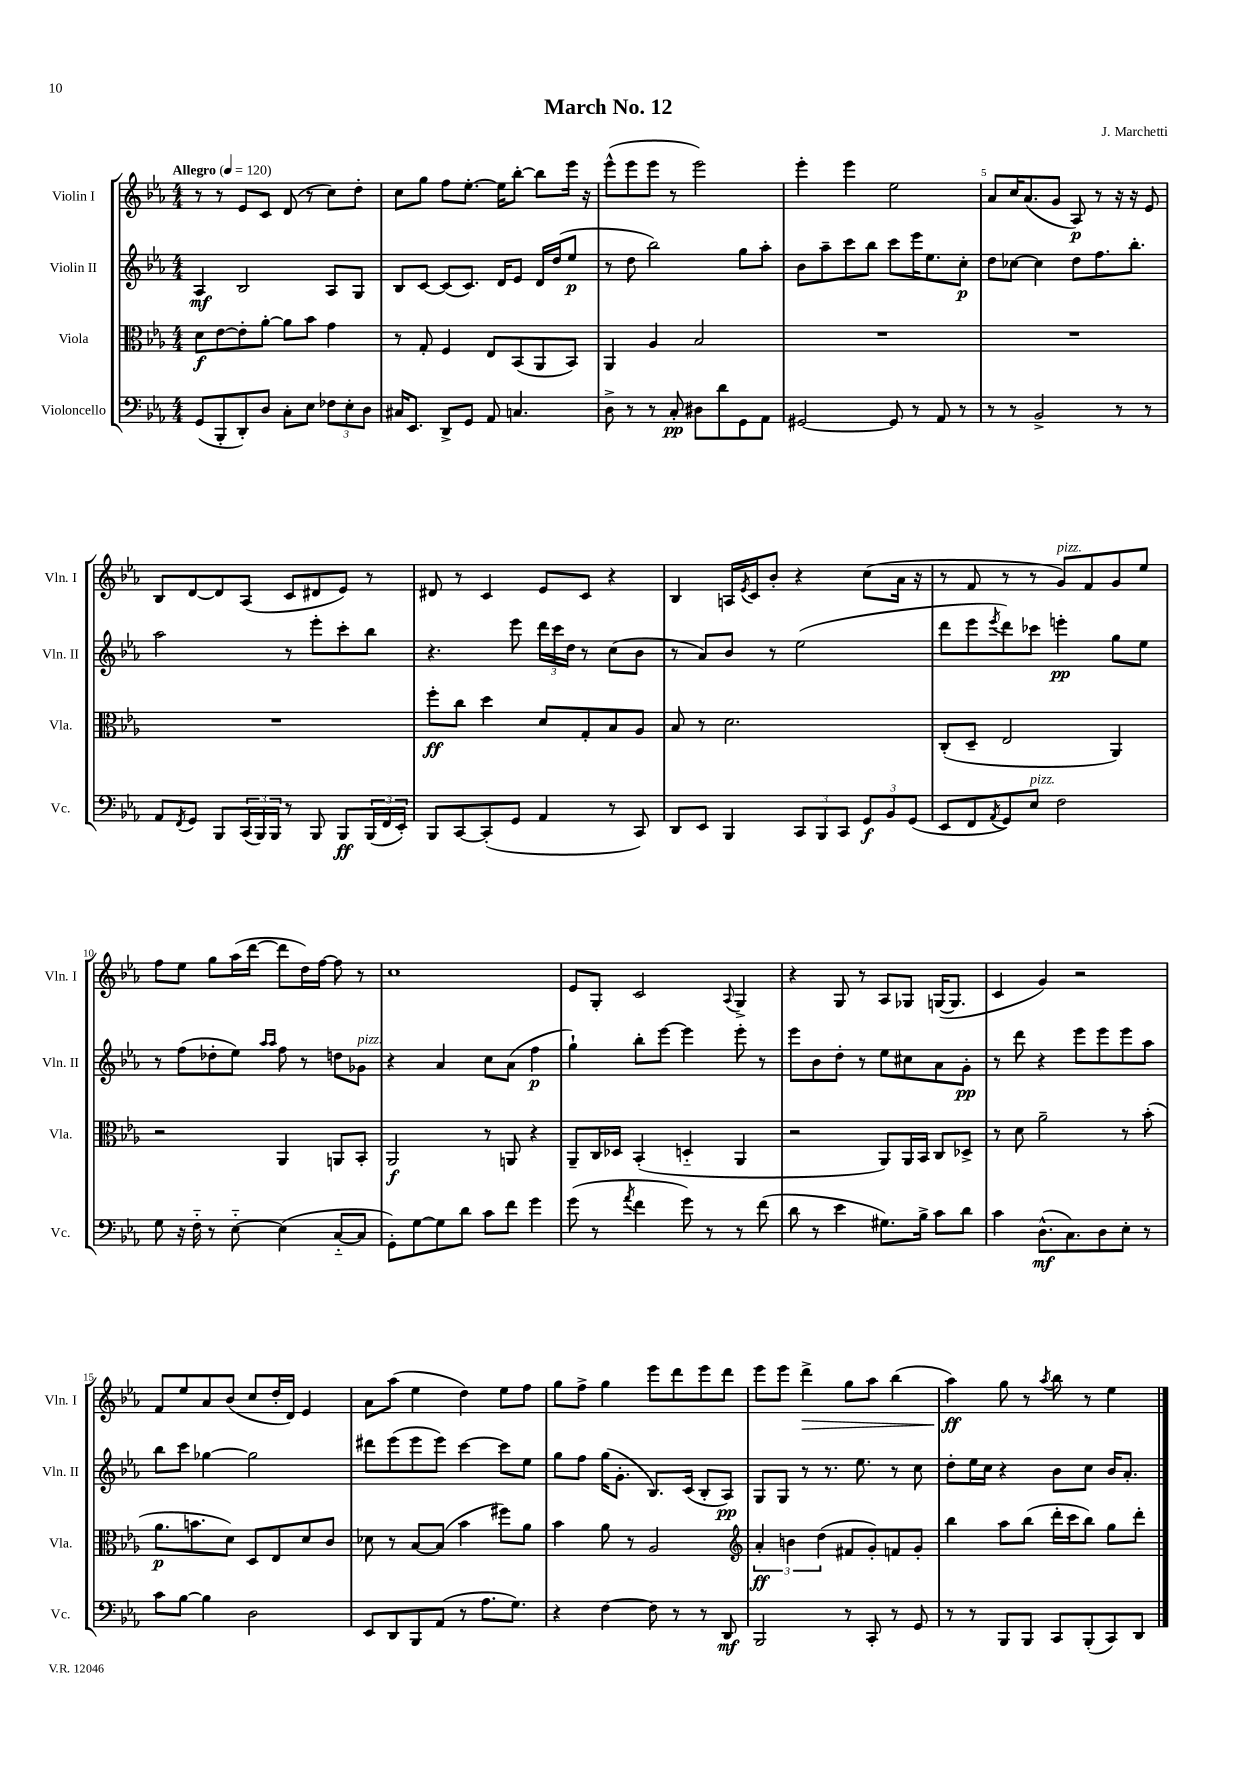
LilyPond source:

\header { title = "March No. 12" composer = "J. Marchetti" }
<<
\new StaffGroup <<
\new Staff = "s0" \with { instrumentName = "Violin I" shortInstrumentName = "Vln. I" } {
    \clef treble \key ees \major \numericTimeSignature \time 4/4 \tempo "Allegro" 4 = 120
    r8 r8 ees'8 c'8 d'8( r8 c''8) d''8-. |
    c''8 g''8 f''8 ees''8.~-. ees''16 bes''8~-. bes''8 ees'''16 r16 |
    ees'''8-^( ees'''8 ees'''8 r8 ees'''2) |
    ees'''4-. ees'''4 ees''2 |
    aes'8 c''16 aes'8.( g'8 aes8\p) r8 r16 r16 ees'8 |
    bes8 d'8~ d'8 aes8( c'8 dis'8 ees'8) r8 |
    dis'8 r8 c'4 ees'8 c'8 r4 |
    bes4 a16 \acciaccatura { ees'8 } c'16 bes'8-. r4 c''8( aes'16 r16 |
    r8 f'8 r8 r8 g'8^\markup { \italic "pizz." }) f'8 g'8 ees''8 |
    f''8 ees''8 g''8 aes''16( d'''16~ d'''8 d''16) f''16~ f''8 r8 |
    c''1 |
    ees'8 g8-. c'2 \appoggiatura { aes8 } g4-> |
    r4 g8 r8 aes8 ges8 g16~( g8. |
    c'4 g'4) r2 |
    f'8 ees''8 aes'8 bes'8( c''8 d''16-. d'16) ees'4 |
    aes'8 aes''8( ees''4 d''4) ees''8 f''8 |
    g''8 f''8-> g''4 ees'''8 d'''8 ees'''8 d'''8 |
    ees'''8 ees'''8 d'''4->\> g''8 aes''8 bes''4( |
    aes''4\ff\!) g''8 r8 \acciaccatura { aes''8 } bes''8 r8 ees''4 \bar "|." |
}
\new Staff = "s1" \with { instrumentName = "Violin II" shortInstrumentName = "Vln. II" } {
    \clef treble \key ees \major \numericTimeSignature \time 4/4
    aes4\mf bes2 aes8 g8 |
    bes8 c'8~ c'8( c'8.) d'16 ees'8 d'16 d''16( ees''8\p |
    r8 d''8 bes''2) g''8 aes''8-. |
    bes'8 aes''8-- c'''8 bes''8 c'''8 ees'''16 ees''8. c''8-.\p |
    d''8 ces''8~ ces''4 d''8 f''8. bes''8.-. |
    aes''2 r8 ees'''8-. c'''8-. bes''8 |
    r4. ees'''8 \tuplet 3/2 { d'''16 c'''16 d''16 } r8 c''8( bes'8 |
    r8 aes'8) bes'8 r8 ees''2( |
    d'''8 ees'''8 \acciaccatura { ees'''8 } d'''8) ces'''8 e'''4-.\pp g''8 ees''8 |
    r8 f''8( des''8-. ees''8) \grace { aes''16 aes''16 } f''8 r8 d''8 ges'8^\markup { \italic "pizz." } |
    r4 aes'4 c''8 aes'8( f''4\p |
    g''4-!) bes''8-. ees'''8~ ees'''4 ees'''8-. r8 |
    ees'''8 bes'8 d''8-. r8 ees''8 cis''8 aes'8 g'8-.\pp |
    r8 d'''8 r4 ees'''8 ees'''8 ees'''8 aes''8 |
    bes''8 c'''8 ges''4~ ges''2 |
    dis'''8 ees'''8( ees'''8 ees'''8) c'''4~ c'''8 ees''8 |
    g''8 f''8 g''16( g'8.-. bes8.) c'16( bes8-. aes8\pp) |
    g8 g8 r8 r8. ees''8. r8 c''8 |
    d''8-. ees''16 c''16 r4 bes'8 c''8 bes'16 aes'8.-. \bar "|." |
}
\new Staff = "s2" \with { instrumentName = "Viola" shortInstrumentName = "Vla." } {
    \clef alto \key ees \major \numericTimeSignature \time 4/4
    d'8\f ees'8~ ees'8-. aes'8~-. aes'8 bes'8 g'4 |
    r8 g8-. f4 ees8 bes,8( aes,8 bes,8) |
    aes,4 aes4 bes2 |
    R1 |
    R1 |
    R1 |
    f''8-.\ff c''8 d''4 d'8 g8-. bes8 aes8 |
    bes8 r8 d'2. |
    c8-.( d8-- ees2 aes,4) |
    r2 aes,4 a,8 bes,8-. |
    aes,2\f r8 a,8 r4 |
    aes,8-- c16 des16 bes,4-.( d4-_ aes,4 |
    r2 aes,8) aes,16 bes,16 c8 des8-> |
    r8 d'8 aes'2-- r8 bes'8-.( |
    aes'8.\p b'8. d'8) d8 ees8 d'8 c'8 |
    des'8 r8 bes8~ bes8( bes'4 fis''8) aes'8 |
    bes'4 aes'8 r8 aes2 |
    \clef treble \tuplet 3/2 { aes'4-.\ff b'4 d''4( } fis'8 g'8-.) f'8 g'8-. |
    bes''4 aes''8 bes''8( d'''16-. c'''16 bes''8) g''8 d'''8-. \bar "|." |
}
\new Staff = "s3" \with { instrumentName = "Violoncello" shortInstrumentName = "Vc." } {
    \clef bass \key ees \major \numericTimeSignature \time 4/4
    g,8( bes,,8-. d,8-.) d8 c8-. ees8 \tuplet 3/2 { fes8 ees8-. d8 } |
    cis16 ees,8. d,8-> g,8 aes,8 c4. |
    d8-> r8 r8 c8-.\pp dis8 d'8 g,8 aes,8 |
    gis,2~ gis,8 r8 aes,8 r8 |
    r8 r8 bes,2-> r8 r8 |
    aes,8 \acciaccatura { f,8 } g,8 bes,,8 \tuplet 3/2 { c,16( bes,,16) bes,,16 } r8 bes,,8 bes,,8\ff \tuplet 3/2 { bes,,16( f,16 ees,16-.) } |
    bes,,8 c,8~ c,8-.( g,8 aes,4 r8 c,8) |
    d,8 ees,8 bes,,4 \tuplet 3/2 { c,8 bes,,8 c,8 } \tuplet 3/2 { g,8\f bes,8 g,8( } |
    ees,8 f,8 \acciaccatura { aes,8 } g,8) ees8^\markup { \italic "pizz." } f2 |
    g8 r16 f16-_ r8 ees8~-_ ees4( c8~-_ c8 |
    g,8-.) g8~ g8 d'8 c'8 f'8 g'4 |
    g'8( r8 \acciaccatura { aes'8 } f'4 g'8) r8 r8 f'8( |
    d'8 r8 ees'4 gis8.) bes16-> c'8 d'8 |
    c'4 d8.-^\mf( c8.) d8 ees8-. r8 |
    c'8 bes8~ bes4 d2 |
    ees,8 d,8 bes,,8 aes,8( r8 aes8. g8.) |
    r4 f4~ f8 r8 r8 d,8\mf |
    bes,,2 r8 c,8-. r8 g,8 |
    r8 r8 bes,,8 bes,,8 c,8 bes,,8-.( c,8) d,8 \bar "|." |
}
>>
>>
\layout { \context { \Score \override BarNumber.break-visibility = ##(#f #t #t) barNumberVisibility = #(every-nth-bar-number-visible 5) } }
